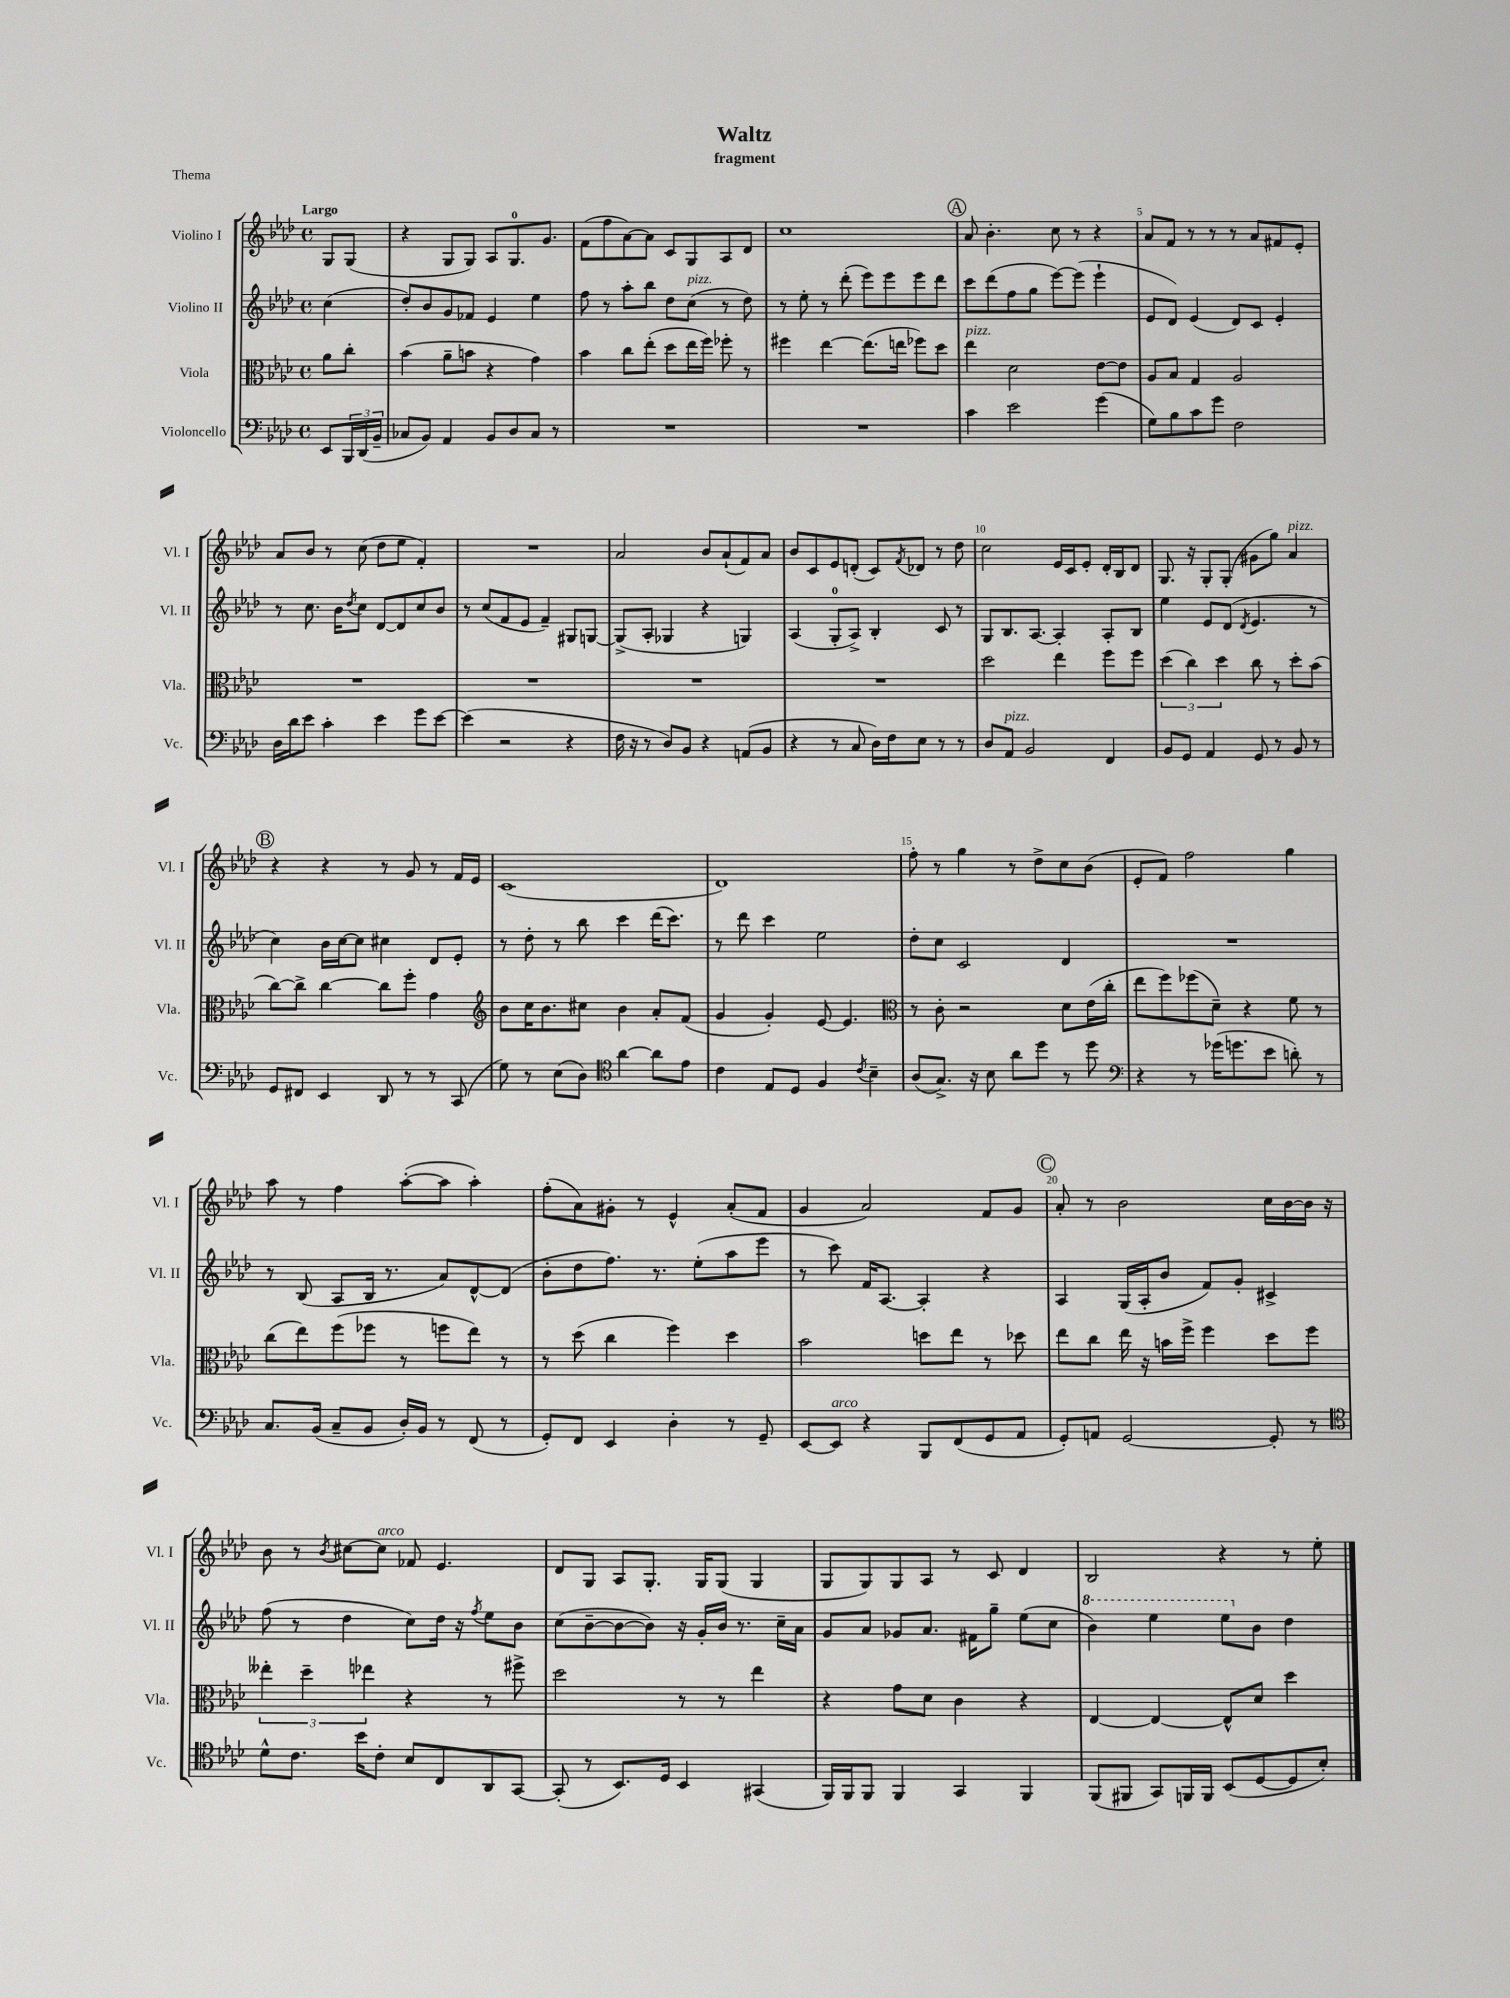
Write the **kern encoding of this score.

**kern	**kern	**kern	**kern
*staff4	*staff3	*staff2	*staff1
*clefF4	*clefC3	*clefG2	*clefG2
*k[b-e-a-d-]	*k[b-e-a-d-]	*k[b-e-a-d-]	*k[b-e-a-d-]
*M4/4	*M4/4	*M4/4	*M4/4
*met(c)	*met(c)	*met(c)	*met(c)
8EE-/L	8a-\L	(4cc\	8G/L
24BBB-/L	8cc'\J	.	(8G/J
(24DD-/	.	.	.
24BB-~/JJ	.	.	.
=	=	=	=
8C-/L	(4b-\	8dd-'/L)	4r
8BB-/J)	.	8b-/	.
4AA-/	8a-~\L	8g/	8G/L
.	8b\J	8f-/J	8G/J)
8BB-/L	4r	4e-/	8A-/L
8D-/	.	.	8.G/
8C-/J	4g\)	4ee-\	.
.	.	.	8.g/J
8r	.	.	.
=	=	=	=
1r	4b-\	8ff\	(8f\L
.	.	8r	8ff\
.	8cc\L	8aa-'\L	[8a-\)
.	(8ee-'\J	8bb-\J	8a-\]J
.	8dd-\L	8dd-\L	8c/L
.	16ee-\L	(8cc\J	8G/
.	16ff\JJ)	.	.
.	8ff-'\	8r	8A-/
.	8r	8dd-\)	8d-/J
=	=	=	=
1r	4ff#\	8r	1cc
.	.	8ee-'\	.
.	[4ee-\	8r	.
.	.	(8ddd-'\	.
.	(8.ee-\]L	8eee-\L)	.
.	.	8eee-\	.
.	16ee\Jk	.	.
.	8ff-\L)	8eee-\	.
.	8dd-\J	8ddd-\J	.
=	=	=	=
4c\	4ee-\	8ccc\L	8a-/
.	.	(8ddd-\	4.b-'\
2e-\	2d-\	8ff\	.
.	.	8gg\J	.
.	.	[8eee-\L)	8cc\
.	.	(8eee-\]J	8r
(4g\	[8e-\L	4eee-`\	4r
.	8e-\]J	.	.
=	=	=	=
8G\L)	8A-/L	8e-/L	8a-/L
8B-\	8B-/J	8d-/J)	8f/J
8c\	4G/	(4e-/	8r
8g\J	.	.	8r
2F\	2A-/	8d-/L)	8r
.	.	8c/J	8a-/L
.	.	4e-'/	8f#/
.	.	.	8e-'/J
=	=	=	=
16D-\LL	1r	8r	8a-/L
16d-\J	.	.	.
8e-\J	.	8.cc\	8b-/J
4c'\	.	.	8r
.	.	16b-\LK	.
.	.	8qdd-/	.
.	.	8cc\J	(8cc\
4e-\	.	[8d-/L	8dd-\L
.	.	8d-/]	8ee-\J
8g\L	.	8cc/	4f'/)
[8e-\J	.	8b-/J	.
=	=	=	=
(4e-\]	1r	8r	1r
.	.	(8cc/L	.
2r	.	8f/	.
.	.	8e-/J	.
.	.	4f~/)	.
4r	.	8G#/L	.
.	.	[8G/J	.
=	=	=	=
16F\	1r	(8G^/]L	2a-/
16r	.	.	.
8r	.	8A-'/J	.
8D-/L)	.	4G-/	.
8BB-/J	.	.	.
4r	.	4r	8b-/L
.	.	.	(8a-`/
(8AA/L	.	4G/)	8f/)
8BB-/J	.	.	8a-/J
=	=	=	=
4r	1r	(4A-/	8b-/L
.	.	.	8c/
8r	.	8G'/L	8e-/
8C/	.	8A-^/J)	(8d'/J
16D-\LL)	.	4B-'/	8c/L)
16F\J	.	.	.
.	.	.	8qf/
8E-\J	.	.	8d-/J
8r	.	8c/	8r
8r	.	8r	8dd-\
=	=	=	=
8D-/L	2dd-\	8G/L	2cc\
8AA-/J	.	8.B-/	.
2BB-/	.	.	.
.	.	[8.A-/J	.
.	4ee-\	4A-'/]	16e-/LL
.	.	.	16c/J
.	.	.	8e-'/J
4FF/	8ff\L	8A-'/L	16d-'/LL
.	.	.	16B-/J
.	8ff\J	8B-/J	8d-/J
=	=	=	=
8BB-/L	(6dd-\	4ee-\	8.G/
8GG/J	.	.	.
.	6cc\)	.	.
.	.	.	16r
4AA-/	.	8e-/L	8G'/L
.	6dd-\	.	.
.	.	(8d-/J	(8G'/J
.	.	8qd-/	.
8GG/	8cc\	4.e-/	8g#\L
8r	8r	.	8gg\J)
8BB-/	8dd-'\L	.	4a-/
8r	(8b-\J	8r	.
=	=	=	=
8GG/L	[8cc\L)	4cc\)	4r
8FF#/J	8cc^\]J	.	.
4EE-/	[4cc\	16b-\LL	4r
.	.	[16cc\J	.
.	.	8cc\]J	.
8DD-/	8cc\]L	4cc#\	8r
8r	8ff'\J	.	8g/
8r	4g\	8d-/L	8r
(8CC/	.	8e-'/J	16f/LL
.	.	.	16e-/JJ
=	=	=	=
*	*clefG2	*	*
8G\)	8b-\L	8r	(1c
8r	16cc\K	8dd-'\	.
.	8.b-\	.	.
(8E-\L	.	8r	.
8D-\J)	8cc#\J	8bb-\	.
*clefC4	*	*	*
[4a-\	4b-\	4ccc\	.
8a-\]L	8a-'/L	(16ddd-\LK	.
.	.	8.ccc\J)	.
8e-\J	(8f/J	.	.
=	=	=	=
4c\	4g/	8r	1d-)
.	.	8ddd-\	.
8E-/L	4g'/)	4ccc\	.
8D-/J	.	.	.
4F/	[8e-/	2ee-\	.
.	4.e-/]	.	.
8qc/	.	.	.
4B-~\	.	.	.
=	=	=	=
*	*clefC3	*	*
(8A-/L	8r	8dd-'\L	8ff'\
8.G^/J)	8c'\	8cc\J	8r
.	2r	2c/	4gg\
16r	.	.	.
8B-\	.	.	.
8a-\L	.	.	8r
8dd-\J	.	.	8dd-^\L
8r	8d-\L	4d-/	8cc\
8dd-\	(16e-\L	.	(8b-\J
.	16cc'\JJ	.	.
=	=	=	=
*clefF4	*	*	*
4r	8ee-\L	1r	8e-'/L
.	8ff\)	.	8f/J)
8r	(8ff-\	.	2ff\
(16g-\LK	8d-~\J)	.	.
8.g\	.	.	.
.	4r	.	.
8e-\J	.	.	.
8d'\)	8f\	.	4gg\
8r	8r	.	.
=	=	=	=
8.C/L	(8cc\L	8r	8aa-\
.	8ee-\)	(8B-/	8r
(16BB-/Jk	.	.	.
8C~/L	(8ff\	8A-/L	4ff\
8BB-/J	8ff-\J	16B-/Jk	.
.	.	8.r	.
16D-'/LL)	8r	.	([8aa-'\L
16BB-/JJ	.	.	.
8r	8ff\L	8a-/L)	8aa-\]J
(8FF/	8ee-\J)	[8d-^^/	4aa-'\)
8r	8r	(8d-/]J	.
=	=	=	=
8GG'/L)	8r	8b-'\L	(8ff'\L
8FF/J	(8dd-\	8dd-\	8a-\)
4EE-/	4cc\	8.ff\J)	8g#'\J
.	.	.	8r
.	.	8.r	.
4D-'\	4ff\)	.	4e-^^/
.	.	(8ee-'\L	.
8r	4dd-\	8aa-\	(8a-'/L
8GG~/	.	8eee-\J	8f/J
=	=	=	=
[8EE-/L	2b-\	8r	4g/
8EE-/]J	.	8ccc\)	.
4r	.	16f/LK	2a-/)
.	.	[8.A-/J	.
8BBB-/L	8dd\L	4A-'/]	.
(8FF/	8ee-\J	.	.
8GG/	8r	4r	8f/L
8AA-/J	8dd-\	.	8g/J
=	=	=	=
8GG'/L)	8ee-\L	4A-/	8a-'/
8AA/J	8cc\J	.	8r
[2GG/	16ee-\	(16G/LL	2b-\
.	16r	16A-'/J	.
.	16b\LL	8b-/J	.
.	16ff^\JJ	.	.
.	4ff\	8f/L)	.
.	.	8g'/J	.
8GG'/]	8dd-\L	4c#^/	16cc\LL
.	.	.	[16b-\
8r	8ff\J	.	16b-\]JJ
.	.	.	16r
=	=	=	=
*clefC4	*	*	*
8d-^^\L	6ee--'\	(8ff\	8b-\
8.c\J	.	8r	8r
.	6dd-~\	.	.
.	.	.	8qb-/
.	.	4dd-\	[8cc#\L
16b-\LK	.	.	.
.	6ee-\	.	.
8c'\J	.	.	8cc#\]J
8B-/L	4r	8cc\L)	8f-/
8C/	.	16dd-\Jk	4.e-/
.	.	16r	.
.	.	8qff/	.
8AA-/	8r	8ee-\L	.
[8GG/J	8ff#^\	8b-\J	.
=	=	=	=
(8GG'/]	2dd-\	(8cc\L	8d-/L
8r	.	[8b-~\	8G/J
8.BB-/L)	.	8b-\_	8A-/L
.	.	8b-\]J)	8.G'/J
16D-/Jk	.	.	.
4BB-/	8r	16r	.
.	.	16g'/LL	16G/LK
.	8r	16b-/JJ	(8G/J
.	.	8.r	.
(4GG#/	4ee-\	.	4G/
.	.	16cc~\LL	.
.	.	16a-\JJ	.
=	=	=	=
16FF/LL)	4r	8g/L	8G/L
16FF/J	.	.	.
8FF/J	.	8a-/J	8G/)
4FF/	8g\L	8g-/L	8G/
.	8d-\J	8.a-/J	8A-/J
4GG/	4c\	.	8r
.	.	16f#\LK	.
.	.	8gg~\J	8c/
4FF/	4r	(8ee-\L	4d-/
.	.	8cc\J	.
=	=	=	=
(8FF/L	[4E-/	4bb-\)	2B-/
8FF#/J	.	.	.
8GG/L)	4E-/_	4eee-\	.
16FF/L	.	.	.
16FF/JJ	.	.	.
(8BB-/L	8E-^^/]L	8eee-\L	4r
[8D-/	8d-/J	8b-\J	.
8D-/]	4dd-\	4dd-\	8r
8B-'/J)	.	.	8ee-'\
==	==	==	==
*-	*-	*-	*-
